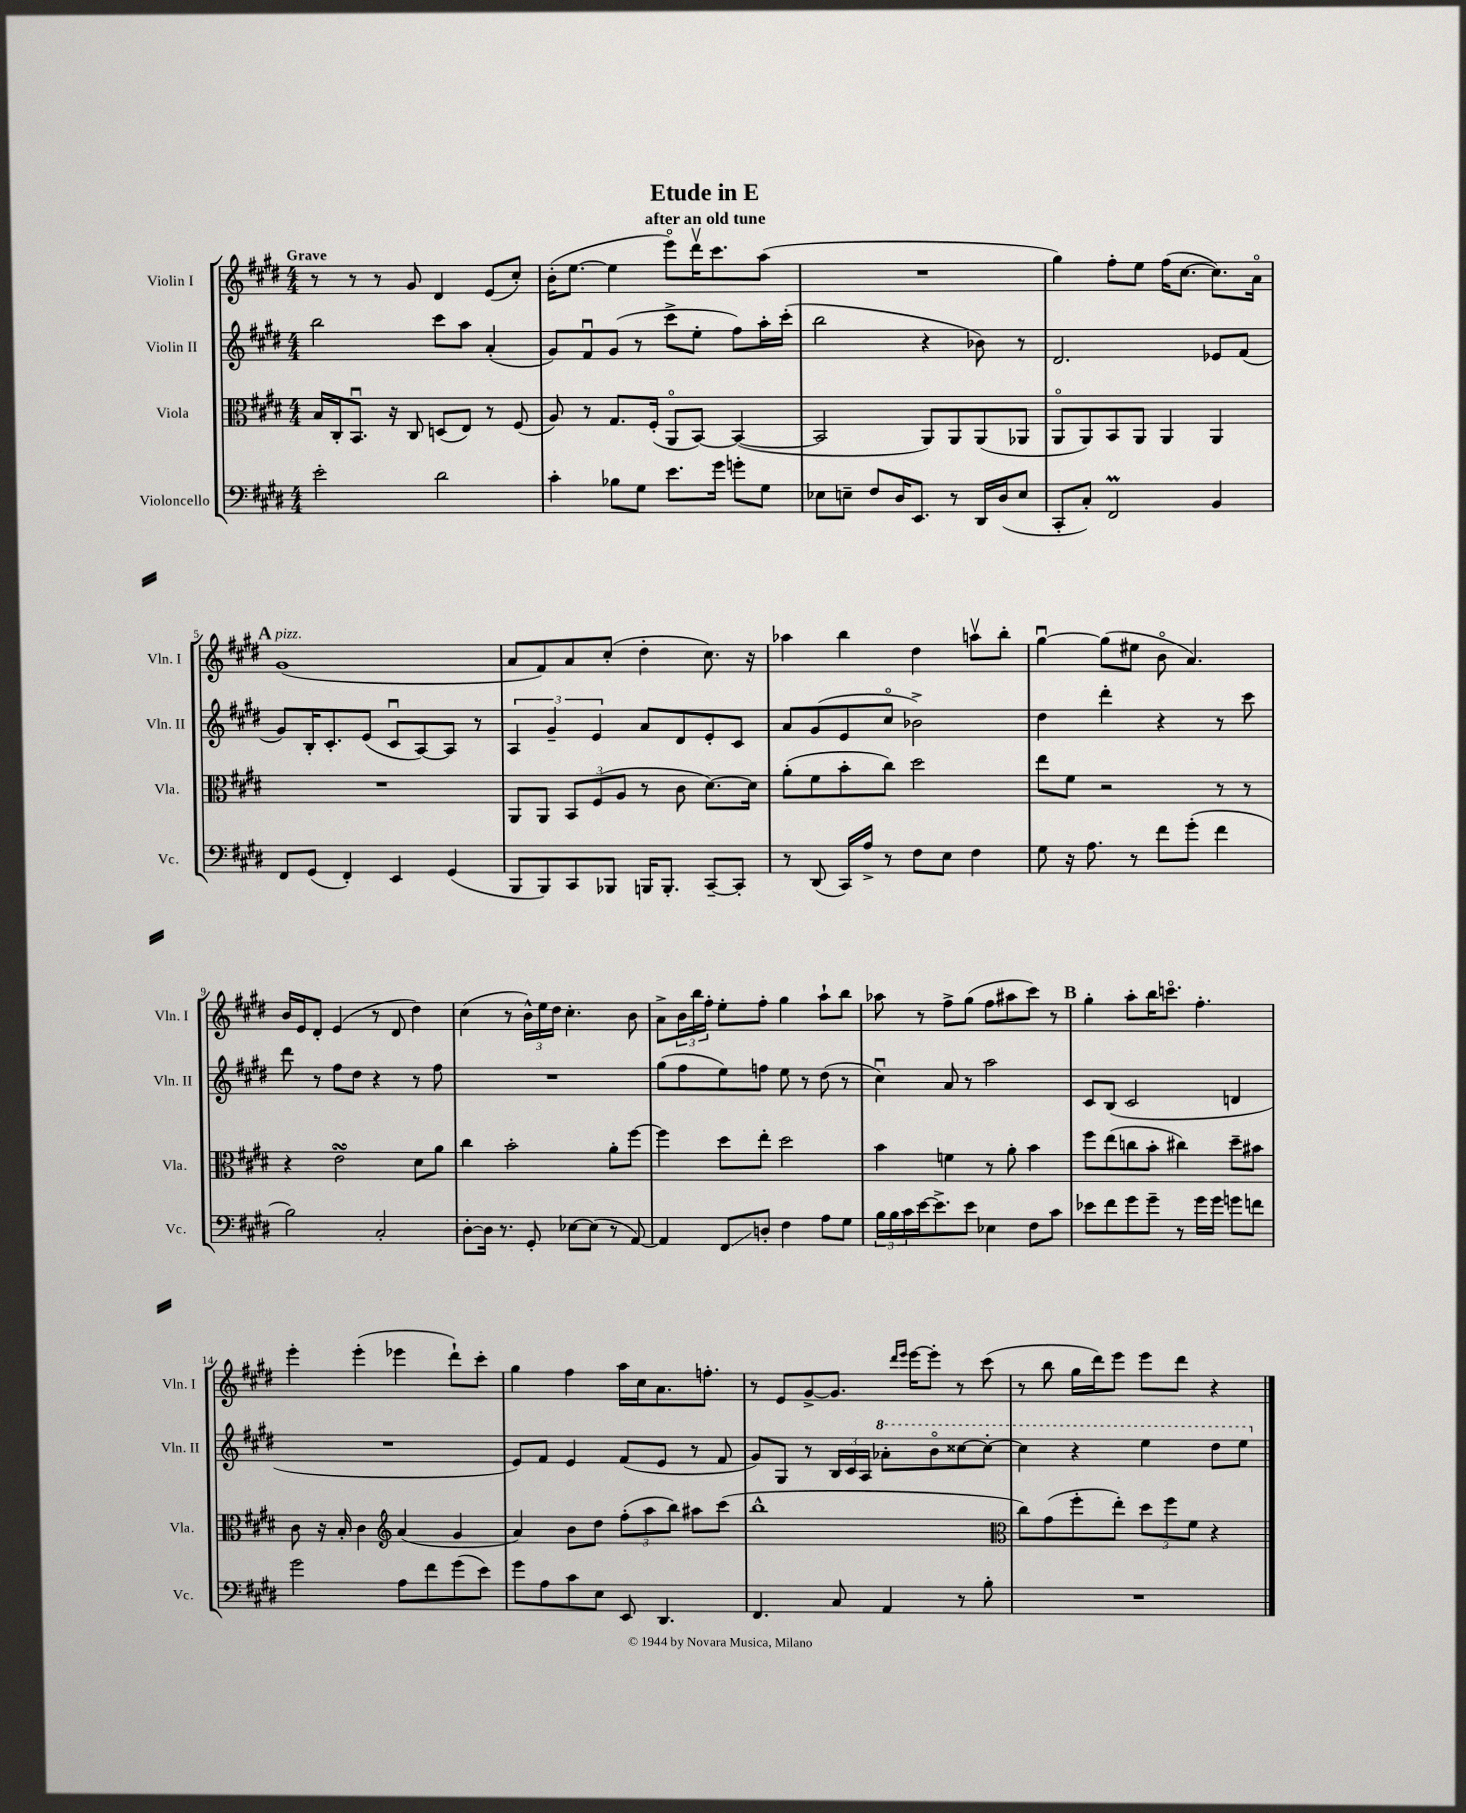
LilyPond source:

\header { title = "Etude in E" subtitle = "after an old tune" }
<<
\new StaffGroup <<
\new Staff = "s0" \with { instrumentName = "Violin I" shortInstrumentName = "Vln. I" } {
    \clef treble \key e \major \numericTimeSignature \time 4/4 \tempo "Grave"
    r8 r8 r8 gis'8 dis'4 e'8( cis''8-.) |
    b'16-.( e''8.~ e''4 e'''8\flageolet) dis'''16\upbow cis'''8. a''8( |
    R1 |
    gis''4) fis''8-. e''8 fis''16( cis''8.~ cis''8.) a'16\flageolet |
    \mark \markup { \bold "A" } gis'1^\markup { \italic "pizz." }( |
    a'8 fis'8) a'8 cis''8-.( dis''4-. cis''8.) r16 |
    aes''4 b''4 dis''4 a''8\upbow b''8-. |
    gis''4~\downbow gis''8( eis''8 b'8\flageolet a'4.) |
    b'16 e'16 dis'8-. e'4( r8 dis'8 dis''4) |
    cis''4( r8 \tuplet 3/2 { b'16-^) e''16 dis''16 } cis''4.-. b'8 |
    a'8-> \tuplet 3/2 { b'16 b''16 fis''16-. } e''8-. fis''8-. gis''4 a''8-! b''8 |
    aes''8 r8 fis''8-> gis''8( fis''8 ais''8 cis'''8) r8 |
    \mark \markup { \bold "B" } gis''4-. a''8-. b''16 c'''8.\flageolet fis''4.-. |
    e'''4-. e'''4-.( ees'''4 dis'''8-!) cis'''8-. |
    gis''4 fis''4 a''16 cis''16 a'8. f''8.-. |
    r8 e'8 gis'8~-> gis'8. \grace { dis'''16 e'''16 } e'''16~ e'''8-. r8 cis'''8( |
    r8 b''8 gis''16 dis'''16) e'''8 e'''8 dis'''8 r4 \bar "|." |
}
\new Staff = "s1" \with { instrumentName = "Violin II" shortInstrumentName = "Vln. II" } {
    \clef treble \key e \major \numericTimeSignature \time 4/4
    b''2 cis'''8 a''8 a'4-.( |
    gis'8) fis'8\downbow gis'8( r8 cis'''8-> e''8-. fis''8) a''16-. cis'''16-.( |
    b''2 r4 bes'8) r8 |
    dis'2. ees'8 fis'8( |
    \mark \markup { \bold "A" } gis'8) b16-. cis'8.-. e'8( cis'8\downbow a8~) a8 r8 |
    \tuplet 3/2 { a4 gis'4-- e'4 } a'8 dis'8 e'8-. cis'8 |
    a'8 gis'8( e'8 cis''8\flageolet bes'2->) |
    dis''4 dis'''4-. r4 r8 cis'''8 |
    dis'''8 r8 fis''8 dis''8 r4 r8 fis''8 |
    R1 |
    gis''8( fis''8 e''8) f''8 e''8 r8 dis''8( r8 |
    cis''4\downbow) a'8 r8 a''2 |
    \mark \markup { \bold "B" } cis'8 b8( cis'2 d'4 |
    R1 |
    e'8) fis'8 e'4 fis'8( e'8 r8 fis'8 |
    gis'8) gis8 r8 \tuplet 3/2 { b16 cis'16 a16 } \ottava #1 aes''8-. b''8\flageolet cisis'''8~ cisis'''8~-. |
    cisis'''4 r4 e'''4 dis'''8 e'''8 \ottava #0 \bar "|." |
}
\new Staff = "s2" \with { instrumentName = "Viola" shortInstrumentName = "Vla." } {
    \clef alto \key e \major \numericTimeSignature \time 4/4
    b16 cis16-. b,8.\downbow r16 cis8 d8( e8) r8 fis8( |
    a8) r8 gis8. fis16-.( a,8\flageolet b,8~) b,4~( |
    b,2 a,8) a,8 a,8( aes,8 |
    a,8\flageolet a,8) b,8 a,8 a,4 a,4 |
    \mark \markup { \bold "A" } R1 |
    a,8 a,8 \tuplet 3/2 { b,8 fis8( a8 } r8 cis'8 dis'8.~) dis'16 |
    a'8-.( fis'8 b'8-. cis''8) dis''2 |
    e''8 fis'8 r2 r8 r8 |
    r4 e'2\turn dis'8 a'8 |
    cis''4 b'2-. a'8-. fis''8~ |
    fis''4 dis''8 e''8-. dis''2 |
    b'4 f'4 r8 a'8-. b'4 |
    \mark \markup { \bold "B" } fis''8 e''8( c''8 b'8-. cis''4) dis''8-- bis'8 |
    cis'8 r16 b16-. cis'4 \clef treble a'4( gis'4 |
    a'4) b'8 dis''8 \tuplet 3/2 { fis''8-.( a''8 b''8) } ais''8 cis'''8( |
    b''1-^ |
    \clef alto cis''8) gis'8( fis''8-. e''8-.) \tuplet 3/2 { dis''8 fis''8 fis'8 } r4 \bar "|." |
}
\new Staff = "s3" \with { instrumentName = "Violoncello" shortInstrumentName = "Vc." } {
    \clef bass \key e \major \numericTimeSignature \time 4/4
    e'2-. dis'2 |
    cis'4-. bes8 gis8 e'8. gis'16 g'8-. gis8 |
    ees8 e8-- fis8 dis16 e,8. r8 dis,16 dis16( e8 |
    cis,8-. cis8-.) fis,2\prall b,4 |
    \mark \markup { \bold "A" } fis,8 gis,8( fis,4-.) e,4 gis,4( |
    b,,8 b,,8) cis,8 bes,,8 b,,16 b,,8.-. cis,8~-- cis,8-. |
    r8 dis,8( cis,16) a16-> r8 fis8 e8 fis4 |
    gis8 r16 a8. r8 fis'8 gis'8-.( fis'4 |
    b2) cis2-. |
    dis8~-. dis16 r8. gis,8-. ees8~ ees8( r8 a,8~) |
    a,4 fis,8\glissando d8-. fis4 a8 gis8 |
    \tuplet 3/2 { b16 b16 cis'16 } e'16~ e'8.-> e'8 ees4 fis8 cis'8 |
    \mark \markup { \bold "B" } ees'8 fis'8 gis'8 gis'8-- r8 gis'16 gis'16 g'8 f'8 |
    gis'2 a8 fis'8 gis'8( e'8) |
    gis'8 a8 cis'8 e8 e,8 dis,4. |
    fis,4. cis8 a,4 r8 b8-. |
    R1 \bar "|." |
}
>>
>>
